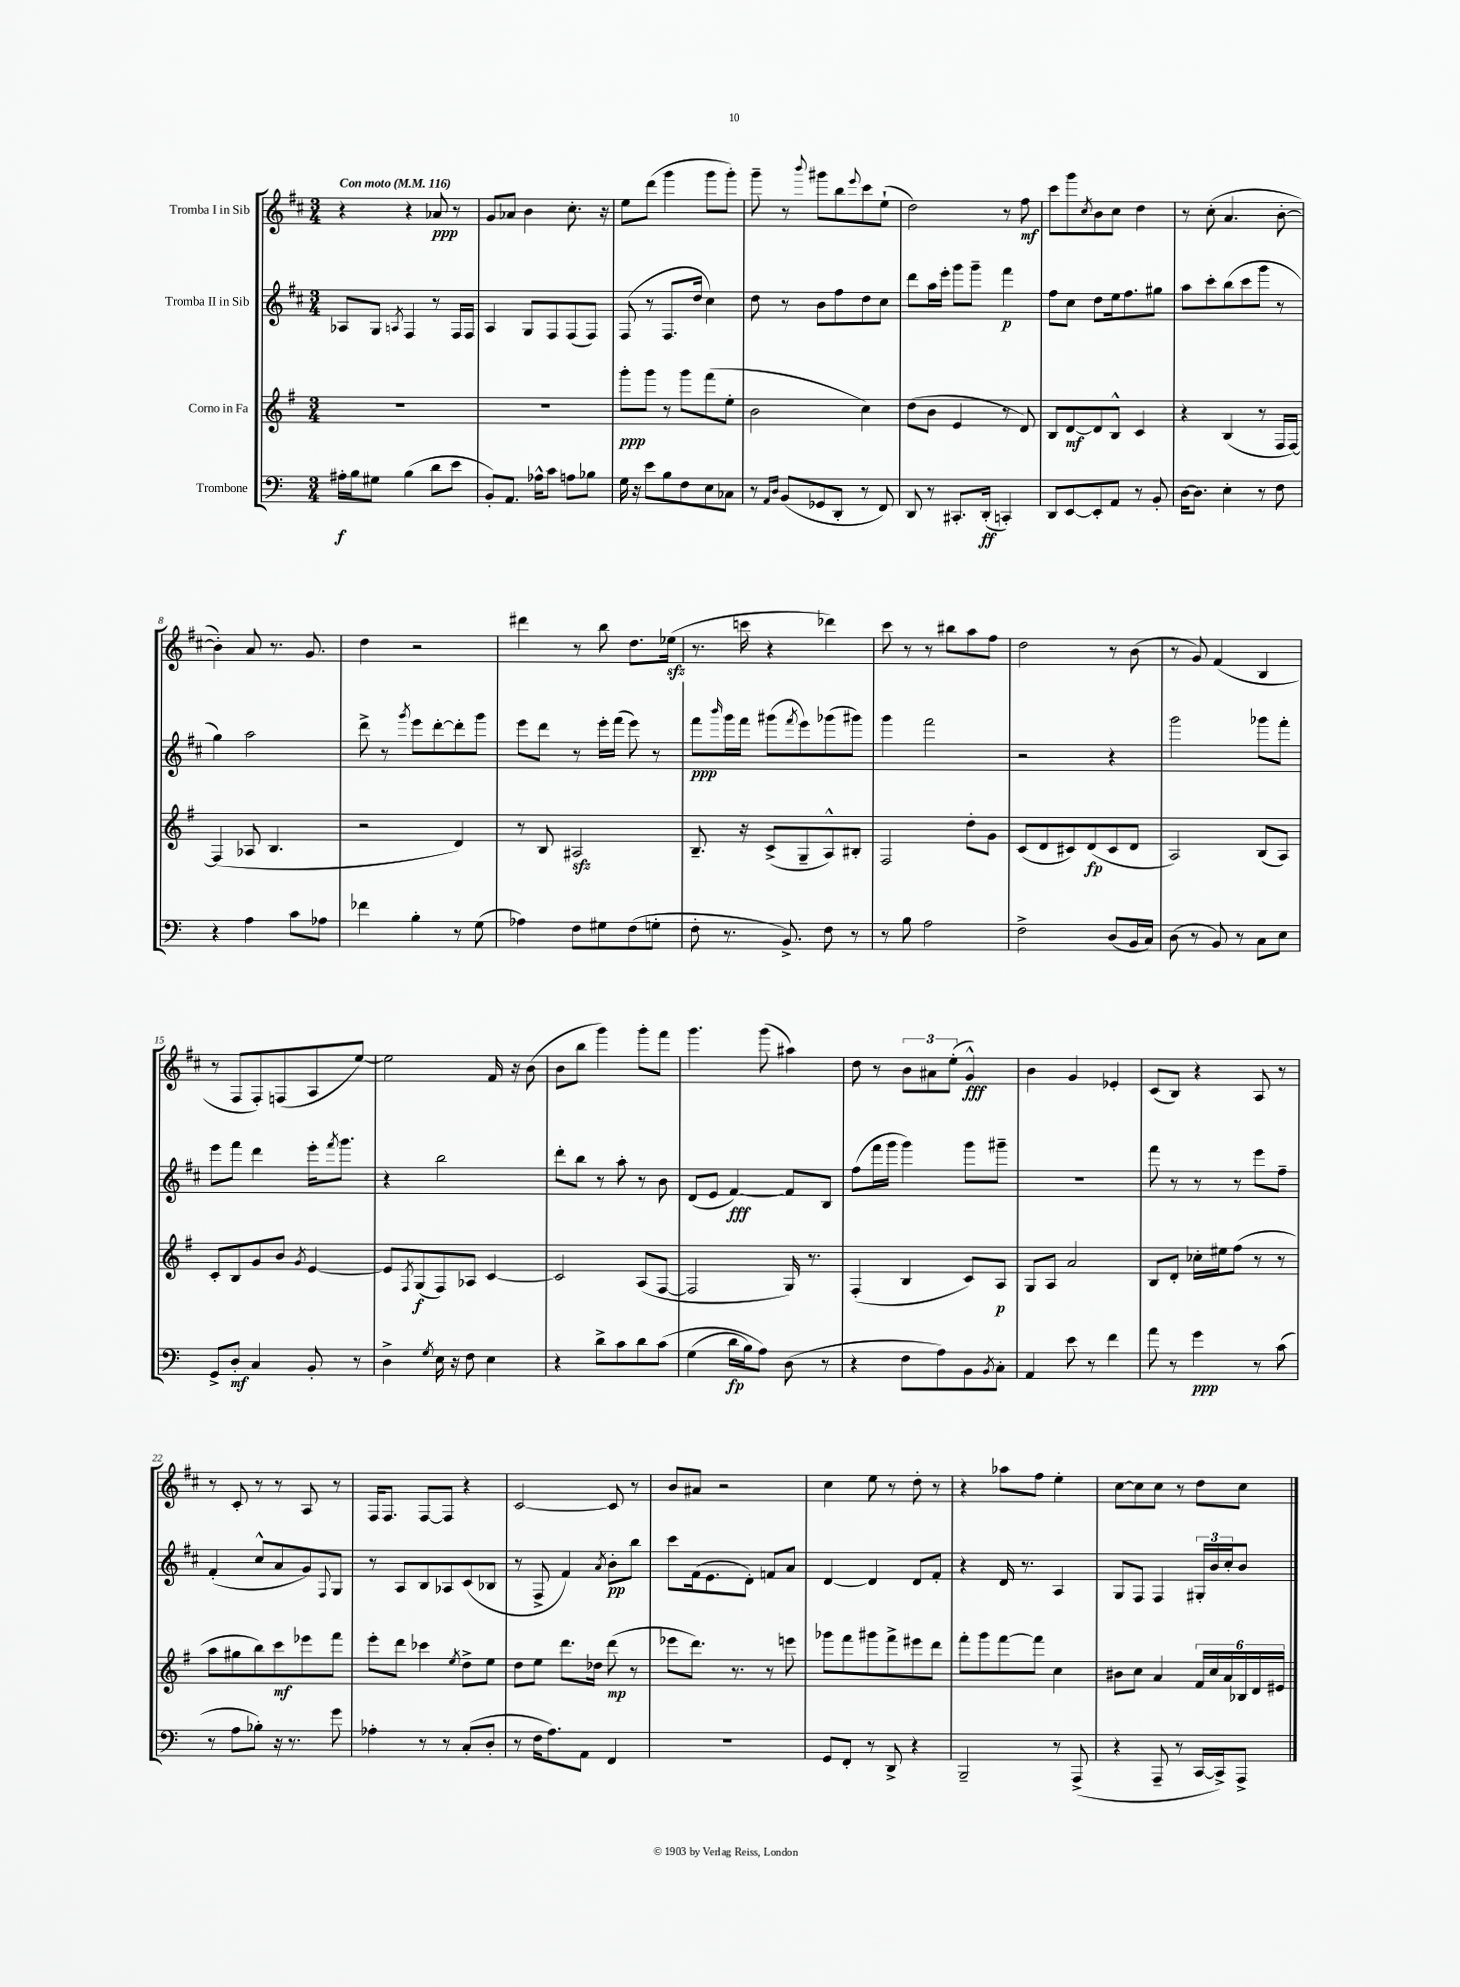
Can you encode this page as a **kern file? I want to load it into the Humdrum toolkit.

**kern	**dynam	**kern	**dynam	**kern	**dynam	**kern	**dynam
*part4	*part4	*part3	*part3	*part2	*part2	*part1	*part1
*staff4	*staff4	*staff3	*staff3	*staff2	*staff2	*staff1	*staff1
*I"Trombone	*	*I"Corno in Fa	*	*I"Tromba II in Sib	*	*I"Tromba I in Sib	*
*clefF4	*	*clefG2	*	*clefG2	*	*clefG2	*
*k[]	*	*k[f#]	*	*k[f#c#]	*	*k[f#c#]	*
*M3/4	*	*M3/4	*	*M3/4	*	*M3/4	*
*MM116	*	*MM116	*	*MM116	*	*MM116	*
=1	=1	=1	=1	=1	=1	=1	=1
!	!	!	!	!	!	!LO:TX:a:B:t=Con moto	!
16A#X'\LL	f	2.r	.	8A-X/L	.	4r	.
16B\J	.	.	.	.	.	.	.
8G#X\J	.	.	.	8G/J	.	.	.
.	.	.	.	8qAn/	.	.	.
(4B\	.	.	.	4F#/	.	4r	.
8d\L	.	.	.	8r	.	8a-X/	ppp
8e\J	.	.	.	16F#/LL	.	8r	.
.	.	.	.	16F#/JJ	.	.	.
=2	=2	=2	=2	=2	=2	=2	=2
8BB'/L)	.	2.r	.	4A/	.	8g/L	.
8.AA/J	.	.	.	.	.	8a-X/J	.
.	.	.	.	8G/L	.	4b\	.
16A-X^^\KL	.	.	.	.	.	.	.
8c\J	.	.	.	8F#/	.	.	.
8An\L	.	.	.	(8F#/	.	8.cc#'\	.
8B-X\J	.	.	.	8F#/J)	.	.	.
.	.	.	.	.	.	16r	.
=3	=3	=3	=3	=3	=3	=3	=3
16G\	.	8ggg'\L	ppp	(8F#/	.	8ee\L	.
16r	.	.	.	.	.	.	.
8e\L	.	8ggg\J	.	8r	.	(8ddd\J	.
8B\	.	8r	.	8.F#/L	.	4ggg\	.
8F\	.	8ggg\L	.	.	.	.	.
.	.	.	.	16dd/Jk	.	.	.
8E\	.	(8fff#\	.	4cc#\)	.	8ggg\L	.
8C-X\J	.	8ee'\J	.	.	.	8ggg'\J)	.
=4	=4	=4	=4	=4	=4	=4	=4
8r	.	2b\	.	8dd\	.	8ggg~\	.
16qqAA/LL	.	.	.	.	.	.	.
16qqD/JJ	.	.	.	.	.	.	.
(8BB/L	.	.	.	8r	.	8r	.
.	.	.	.	.	.	8qqbbb/	.
8GG-X/	.	.	.	8b\L	.	8ggg#X\L	.
8DD'/J	.	.	.	8ff#\	.	8bb\	.
.	.	.	.	.	.	8qqeee/	.
8r	.	4cc\)	.	8dd\	.	8ccc#\	.
8FF/)	.	.	.	8cc#\J	.	(8ee`\J	.
=5	=5	=5	=5	=5	=5	=5	=5
8DD/	.	(8dd\L	.	8ddd\L	.	2dd\)	.
8r	.	8b\J	.	16aa\L	.	.	.
.	.	.	.	16eee'\JJ	.	.	.
8.CC#X'/L	.	4e/	.	8ggg\L	.	.	.
.	.	.	.	8ggg~\J	.	.	.
(16DD'/Jk	ff	.	.	.	.	.	.
4CCn'/)	.	8r	.	4fff#\	p	8r	.
.	.	8d/)	.	.	.	8ff#\	mf
=6	=6	=6	=6	=6	=6	=6	=6
8DD/L	.	8B/L	.	8ff#\L	.	8ccc#\L	.
[8EE/	.	[8d/	mf	8cc#\J	.	8ggg\	.
.	.	.	.	.	.	8qcc#/	.
8EE'/]	.	8d/]	.	8dd\L	.	8b\	.
8AA/J	.	8B^^/J	.	16ee\k	.	8cc#\J	.
.	.	.	.	8.ff#\	.	.	.
8r	.	4c/	.	.	.	4dd\	.
8BB'/	.	.	.	8gg#X\J	.	.	.
=7	=7	=7	=7	=7	=7	=7	=7
[16D\KL	.	4r	.	8aa\L	.	8r	.
8.D\J]	.	.	.	.	.	.	.
.	.	.	.	8ccc#'\	.	(8cc#'\	.
4E'\	.	(4B/	.	(8bb\	.	4.a/	.
.	.	.	.	8ccc#\	.	.	.
8r	.	8r	.	8ggg\J	.	.	.
8F\	.	16F#/LL	.	8r	.	[8b'\	.
.	.	[16F#/JJ)	.	.	.	.	.
!!LO:LB:g=z
=8	=8	=8	=8	=8	=8	=8	=8
4r	.	(4F#/]	.	4gg\)	.	4b'\])	.
4A\	.	8A-X/	.	2aa\	.	8a/	.
.	.	4.B/	.	.	.	8.r	.
8c\L	.	.	.	.	.	.	.
.	.	.	.	.	.	8.g/	.
8A-X\J	.	.	.	.	.	.	.
=9	=9	=9	=9	=9	=9	=9	=9
4f-X\	.	2r	.	8ddd^\	.	4dd\	.
.	.	.	.	8r	.	.	.
.	.	.	.	8qggg/	.	.	.
4B'\	.	.	.	8eee\L	.	2r	.
.	.	.	.	[8ddd'\	.	.	.
8r	.	4d/)	.	8ddd'\]	.	.	.
(8G\	.	.	.	8ggg\J	.	.	.
=10	=10	=10	=10	=10	=10	=10	=10
4A-X\)	.	8r	.	8eee\L	.	4ddd#X\	.
.	.	8B/	.	8ddd\J	.	.	.
8F\L	.	2A#Xzz/	.	8r	.	8r	.
8G#X\	.	.	.	16eee'\LL	.	8bb\	.
.	.	.	.	(16fff#\JJ	.	.	.
(8F\	.	.	.	8eee\)	.	8.dd\L	.
8Gn'\J	.	.	.	8r	.	.	.
.	.	.	.	.	.	(16ee-Xzz\Jk	.
=11	=11	=11	=11	=11	=11	=11	=11
8F'\	.	8.B~/	.	8fff#\L	ppp	8.r	.
.	.	.	.	16qqbbb/	.	.	.
8.r	.	.	.	16ggg\L	.	.	.
.	.	16r	.	16fff#\JJ	.	16cccn\	.
.	.	(8c^/L	.	(8ggg#X\L	.	4r	.
8.BB^/)	.	.	.	.	.	.	.
.	.	.	.	8qfff#/	.	.	.
.	.	8G~/	.	8eee\)	.	.	.
8F\	.	8A^^/)	.	(8ggg-X\	.	4ddd-X\)	.
8r	.	8B#X'/J	.	8ggg#X\J)	.	.	.
=12	=12	=12	=12	=12	=12	=12	=12
8r	.	2F#/	.	4ggg\	.	8ccc#\	.
8B\	.	.	.	.	.	8r	.
2A\	.	.	.	2fff#\	.	8r	.
.	.	.	.	.	.	8bb#X\L	.
.	.	8dd'\L	.	.	.	8aa\	.
.	.	8g\J	.	.	.	8ff#\J	.
=13	=13	=13	=13	=13	=13	=13	=13
2F^\	.	(8c/L	.	2r	.	2dd\	.
.	.	8d/	.	.	.	.	.
.	.	8c#X/)	.	.	.	.	.
.	.	(8d/	fp	.	.	.	.
(8D/L	.	8c#/	.	4r	.	8r	.
16BB/L	.	8d/J	.	.	.	(8b\	.
16C/JJ)	.	.	.	.	.	.	.
=14	=14	=14	=14	=14	=14	=14	=14
(8D\	.	2A/)	.	2ggg\	.	8r	.
8r	.	.	.	.	.	8g/)	.
8BB/)	.	.	.	.	.	(4f#/	.
8r	.	.	.	.	.	.	.
8C\L	.	(8B/L	.	8ggg-X\L	.	4B/	.
8E\J	.	8A/J)	.	8fff#'\J	.	.	.
!!LO:LB:g=z
=15	=15	=15	=15	=15	=15	=15	=15
8GG^/L	.	8c'/L	.	8eee\L	.	8r	.
8D'/J	mf	8B/	.	8fff#\J	.	8F#/L	.
4C/	.	8g/	.	4ddd\	.	8F#'/)	.
.	.	8b/J	.	.	.	(8Fn/	.
.	.	8qg/	.	.	.	.	.
8BB'/	.	[4e/	.	16eee'\KL	.	8A/	.
.	.	.	.	8qfff#/	.	.	.
.	.	.	.	8.ggg\J	.	.	.
8r	.	.	.	.	.	[8ee/J)	.
=16	=16	=16	=16	=16	=16	=16	=16
4D^\	.	8e/L]	.	4r	.	2ee\]	.
.	.	8qF#/	.	.	.	.	.
.	.	(8G/	f	.	.	.	.
8qG/	.	.	.	.	.	.	.
16E\	.	8F#/)	.	2bb\	.	.	.
16r	.	.	.	.	.	.	.
8F\	.	8A-X/J	.	.	.	.	.
4E\	.	[4c/	.	.	.	16f#/	.
.	.	.	.	.	.	16r	.
.	.	.	.	.	.	(8b\	.
=17	=17	=17	=17	=17	=17	=17	=17
4r	.	2c/]	.	8ddd'\L	.	8b\L	.
.	.	.	.	8bb\J	.	8bb\J	.
8d^\L	.	.	.	8r	.	4ggg\)	.
8c\	.	.	.	8aa'\	.	.	.
8d\	.	(8A/L	.	8r	.	8ggg'\L	.
(8c\J	.	[8F#/J	.	8b\	.	8fff#\J	.
=18	=18	=18	=18	=18	=18	=18	=18
(4G\	.	2F#/]	.	(8d/L	.	4.ggg\	.
.	.	.	.	8e/J	.	.	.
16d\LL	fp	.	.	[4f#/)	fff	.	.
16B\J)	.	.	.	.	.	.	.
8A\J)	.	.	.	.	.	(8ggg\	.
(8D\	.	16G/)	.	8f#/L]	.	4aa#X\)	.
.	.	8.r	.	.	.	.	.
8r	.	.	.	8B/J	.	.	.
=19	=19	=19	=19	=19	=19	=19	=19
4r	.	(4F#'/	.	(8ff#\L	.	8dd\	.
.	.	.	.	16fff#\L	.	8r	.
.	.	.	.	16ggg\JJ	.	.	.
8F\L	.	4B/	.	4ggg\)	.	12b\L	.
.	.	.	.	.	.	12a#X\	.
8A\)	.	.	.	.	.	.	.
.	.	.	.	.	.	(12ee'\J	.
8BB\	.	8c/L)	.	8ggg\L	.	4g^^/)	fff
8qBB/	.	.	.	.	.	.	.
8C'\J	.	8A/J	p	8ggg#X~\J	.	.	.
=20	=20	=20	=20	=20	=20	=20	=20
4AA/	.	8G/L	.	2.r	.	4b\	.
.	.	8A/J	.	.	.	.	.
8e\	.	2a/	.	.	.	4g/	.
8r	.	.	.	.	.	.	.
4f\	.	.	.	.	.	4e-X'/	.
=21	=21	=21	=21	=21	=21	=21	=21
8a\	.	8B/L	.	8fff#\	.	(8c#/L	.
8r	.	8d'/J	.	8r	.	8B/J)	.
4g\	ppp	16cc-X'\LL	.	8r	.	4r	.
.	.	16ee#X\J	.	.	.	.	.
.	.	(8ff#\J	.	8r	.	.	.
8r	.	8r	.	8eee\L	.	8A/	.
(8c\	.	8r	.	8ff#~\J	.	8r	.
!!LO:LB:g=z
=22	=22	=22	=22	=22	=22	=22	=22
8r	.	8aa\L	.	(4f#'/	.	8r	.
8A\L	.	8gg#X\	.	.	.	8c#'/	.
8B-X'\J)	.	8bb\)	.	8cc#^^/L	.	8r	.
16r	.	8ccc\	mf	8a/	.	8r	.
8.r	.	.	.	.	.	.	.
.	.	8eee-X\	.	8g/)	.	8A/	.
.	.	.	.	8qqF#/	.	.	.
8g\	.	8fff#\J	.	8G/J	.	8r	.
=23	=23	=23	=23	=23	=23	=23	=23
4A-X'\	.	8eee'\L	.	8r	.	16F#/KL	.
.	.	.	.	.	.	8.F#/J	.
.	.	8ddd\J	.	8A/L	.	.	.
8r	.	4ccc-X\	.	8B/	.	[8F#/L	.
8r	.	.	.	8A-X/	.	8F#/J]	.
.	.	8qee/	.	.	.	.	.
(8C'/L	.	8dd^\L	.	(8c#/	.	4r	.
8D'/J	.	8ee\J	.	8B-X/J	.	.	.
=24	=24	=24	=24	=24	=24	=24	=24
8r	.	8dd\L	.	8r	.	[2c#/	.
16F\KL	.	8ee\J	.	8F#^/	.	.	.
8.A\)	.	.	.	.	.	.	.
.	.	8.ddd\L	.	4f#/)	.	.	.
8AA\J	.	.	.	.	.	.	.
.	.	16dd-X\Jk	.	.	.	.	.
.	.	.	.	8qa/	.	.	.
4FF/	.	(8ddd\	mp	8b'\L	pp	8c#/]	.
.	.	8r	.	8bb\J	.	8r	.
=25	=25	=25	=25	=25	=25	=25	=25
2.r	.	8eee-X\L	.	8ccc#\L	.	8b/L	.
.	.	8.ddd\J)	.	(16f#\k	.	8a#X/J	.
.	.	.	.	8.e\	.	.	.
.	.	.	.	.	.	2r	.
.	.	8.r	.	.	.	.	.
.	.	.	.	8d'\J)	.	.	.
.	.	8r	.	8fn/L	.	.	.
.	.	8eeen\	.	8a/J	.	.	.
=26	=26	=26	=26	=26	=26	=26	=26
8GG/L	.	8ggg-X\L	.	[4d/	.	4cc#\	.
8FF'/J	.	8fff#\	.	.	.	.	.
8r	.	8ggg#X\	.	4d/]	.	8ee\	.
8DD^/	.	8fff#^\	.	.	.	8r	.
4r	.	8eee#X\	.	8d/L	.	8dd'\	.
.	.	8ddd\J	.	8f#'/J	.	8r	.
=27	=27	=27	=27	=27	=27	=27	=27
2BBB~/	.	8fff#'\L	.	4r	.	4r	.
.	.	8ggg\	.	.	.	.	.
.	.	[8fff#\	.	16d/	.	8aa-X\L	.
.	.	.	.	8.r	.	.	.
.	.	8fff#\J]	.	.	.	8ff#\J	.
8r	.	4cc\	.	4A/	.	4ee'\	.
(8AAA^/	.	.	.	.	.	.	.
=28	=28	=28	=28	=28	=28	=28	=28
4r	.	8b#X\L	.	8G/L	.	[8cc#\L	.
.	.	8cc\J	.	8F#/J	.	8cc#\]	.
8AAA~/	.	4a/	.	4F#/	.	8cc#\J	.
8r	.	.	.	.	.	8r	.
[16CC/LL	.	24f#/LL	.	24G#X'/LL	.	8dd\L	.
.	.	24cc/	.	24b/	.	.	.
16CC^/J])	.	.	.	.	.	.	.
.	.	24a/	.	24cc#'/J	.	.	.
8AAA^/J	.	24B-X/	.	8b/J	.	8cc#\J	.
.	.	24d/	.	.	.	.	.
.	.	24e#X/JJ	.	.	.	.	.
==	==	==	==	==	==	==	==
*-	*-	*-	*-	*-	*-	*-	*-
